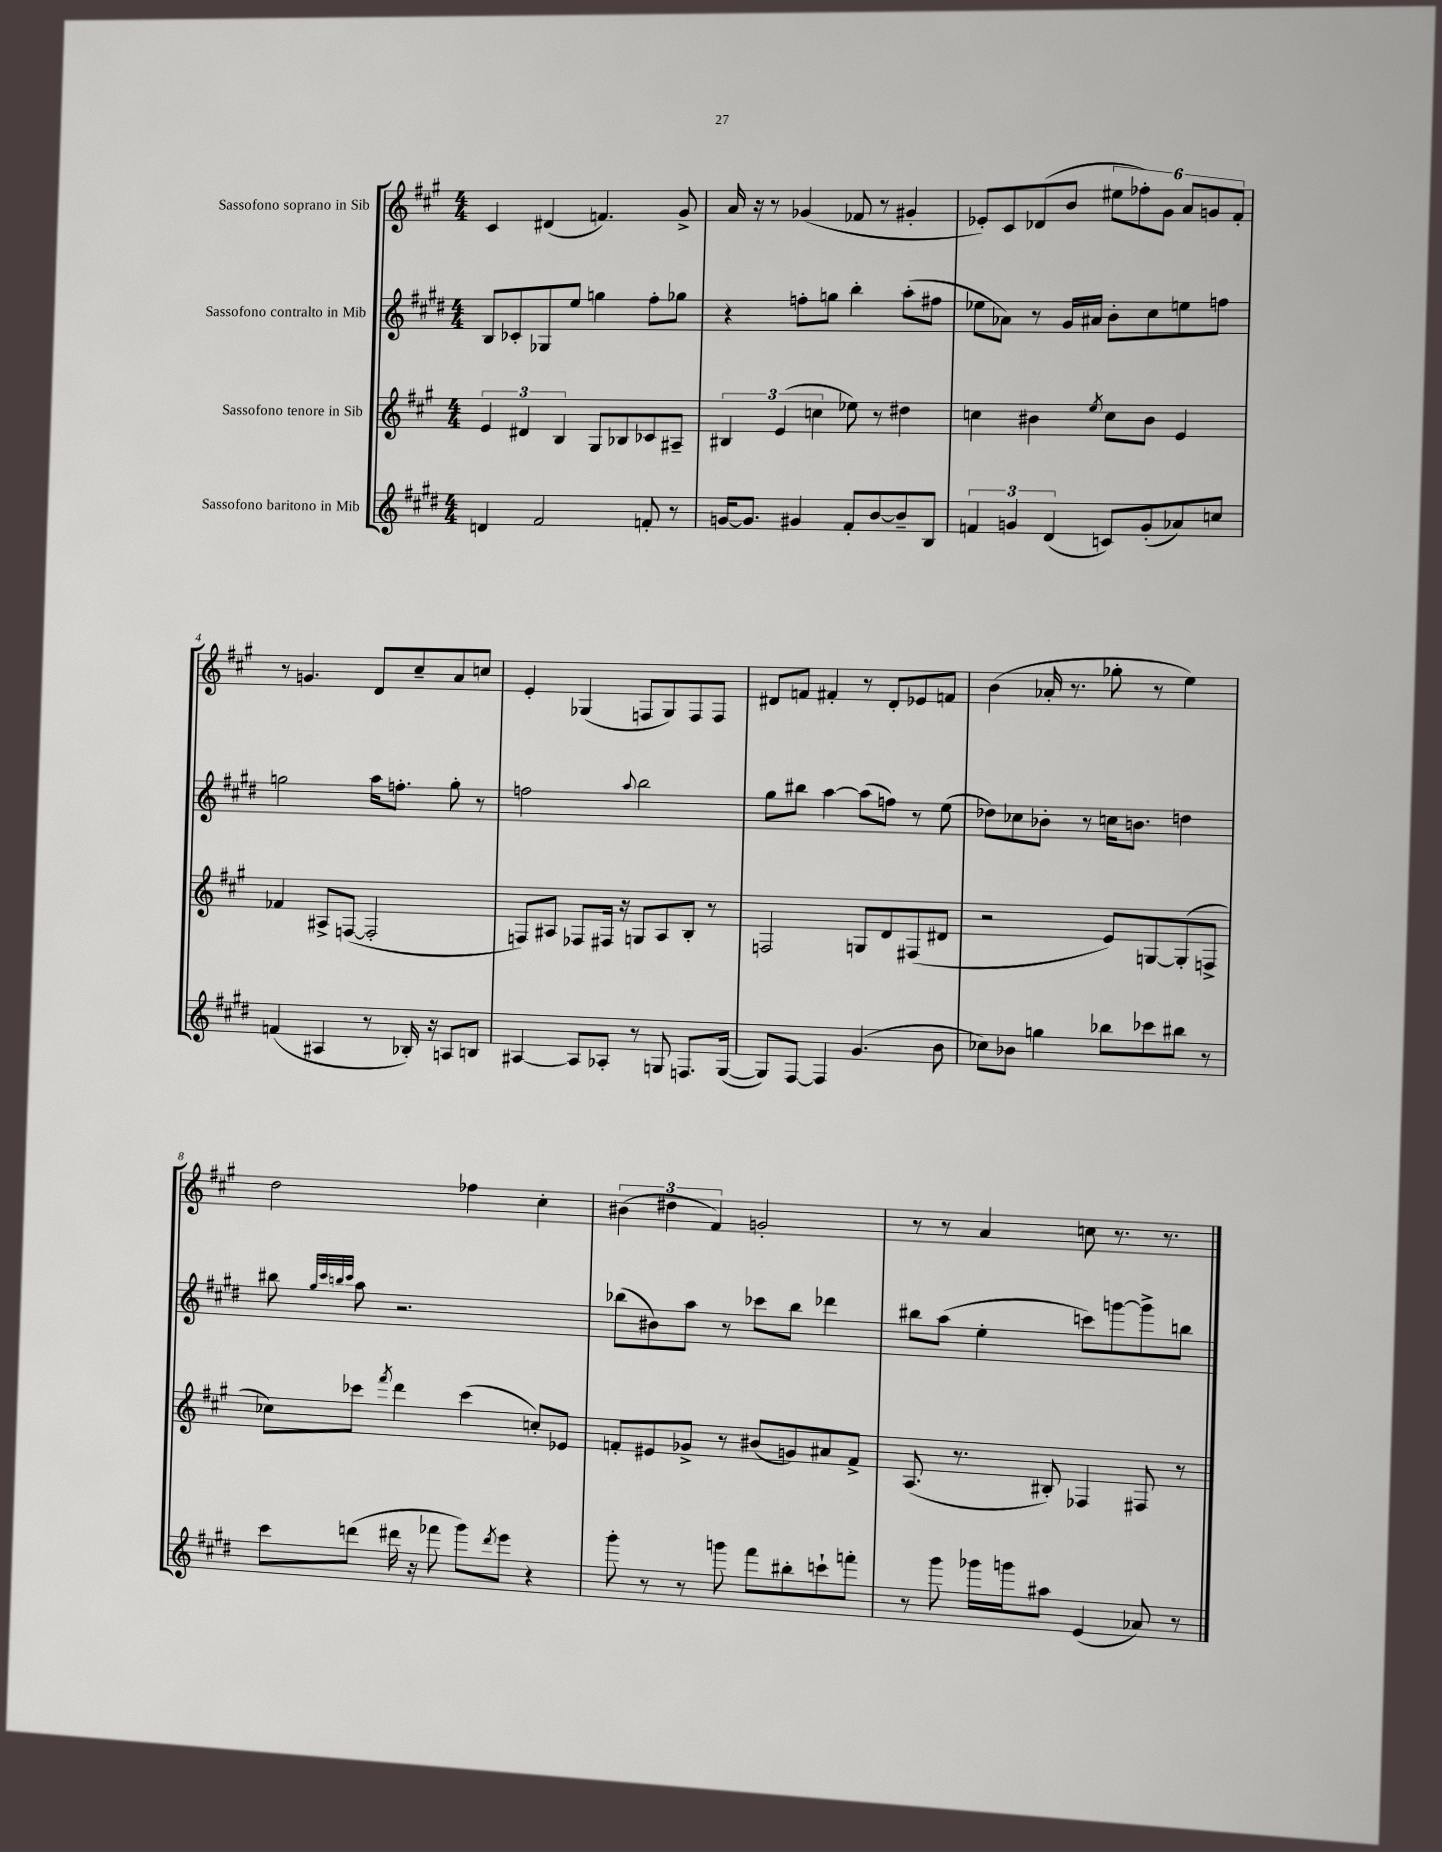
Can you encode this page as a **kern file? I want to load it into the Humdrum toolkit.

**kern	**kern	**kern	**kern
*staff4	*staff3	*staff2	*staff1
*clefG2	*clefG2	*clefG2	*clefG2
*k[f#c#g#d#]	*k[f#c#g#]	*k[f#c#g#d#]	*k[f#c#g#]
*M4/4	*M4/4	*M4/4	*M4/4
4d	6e	8B	4c#
.	.	8c-'	.
.	6d#	.	.
2f#	.	8G-	(4d#
.	6B	.	.
.	.	8ee	.
.	8G#	4gg	4.f)
.	8B-	.	.
8f'	8c-	8ff#'	.
8r	8A#~	8gg-	8g#^
=	=	=	=
[16g	6B#	4r	16a
8.g]	.	.	16r
.	.	.	8r
.	(6e	.	.
4g#	.	8ff'	(4g-
.	6cc	.	.
.	.	8gg	.
8f#'	8ee-)	4bb'	8f-
[8b	8r	.	8r
8b~]	4dd#	(8aa'	4g#'
8B	.	8ff#	.
=	=	=	=
6f	4cc	8ee-	8e-')
.	.	8a-)	8c#
6g	.	.	.
.	4b#	8r	(8d-
(6d#	.	.	.
.	.	16g#	8b
.	.	16a#	.
.	8qee	.	.
8c)	8cc	8b'	12ee#
.	.	.	12ff-')
(8g'	8b#	8cc#	.
.	.	.	12g#
8a-)	4e	8ee	12a
.	.	.	12g
8cc	.	8ff	.
.	.	.	12f#'
=	=	=	=
(4f	4f-	2gg	8r
.	.	.	4.g
4A#	8A#^	.	.
.	([8F	.	.
8r	2F']	16aa	8d
.	.	8.ff'	.
16B-')	.	.	8cc#~
16r	.	.	.
8A	.	8gg'	8a
8B	.	8r	8cc
=	=	=	=
[4A#	8F)	2ff	4e'
.	8A#	.	.
8A#]	8F-	.	(4G-
8A-'	16F#	.	.
.	16r	.	.
.	.	8qqaa	.
8r	8G	2bb	8F
8G	8A#	.	8G-)
8.F	8B'	.	8F
.	8r	.	8F
([16G	.	.	.
=	=	=	=
8G])	2F	8gg#	8d#
[8F#	.	8bb#	8f
4F#]	.	[4aa	4f#'
(4.g#	8G	(8aa]	8r
.	8d	8ff)	8d#'
.	(8F#	8r	8e-
8b	8d#	(8ee	8f
=	=	=	=
8cc-)	2r	8dd-)	(4b
8b-	.	8cc-	.
4gg	.	8b-'	16a-'
.	.	.	8.r
.	.	8r	.
8bb-	8e)	16cc	8gg-'
.	.	8.b	.
8ccc-	[8G	.	8r
8bb#	(8G']	4dd	4ee)
8r	8F^	.	.
=	=	=	=
8ccc#	8cc-)	8bb#	2dd
.	.	32qqgg#	.
.	.	32qqccc#	.
.	.	32qqbb	.
.	.	32qqccc#	.
(8ddd	8ccc-	8aa	.
.	8qfff#	.	.
16ddd#	4ddd	2.r	.
16r	.	.	.
8fff-	.	.	.
8ggg#)	(4ccc-	.	4ff-
8qddd#	.	.	.
8eee	.	.	.
4r	8cc')	.	4cc#'
.	8e-	.	.
=	=	=	=
8ggg#'	8f'	(8bb-	(6b#
8r	8e#	8b#)	.
.	.	.	6dd#
8r	8g-^	8aa	.
.	.	.	6f#)
8ggg	8r	8r	.
8fff#	(8b#	8ccc-	2g'
8bb#'	8g)	8bb-	.
8ccc`	8a#	4ddd-	.
8fff'	8f^	.	.
=	=	=	=
8r	(8.A	8bb#	8r
8ggg#	.	(8aa	8r
.	8.r	.	.
16ggg-	.	4ee'	4a
16ggg	.	.	.
8aa#	8B#')	.	.
(4e	4F-	8ccc)	8cc
.	.	[8ggg	8.r
8a-)	8F#	8ggg^]	.
.	.	.	8.r
8r	8r	8bb	.
==	==	==	==
*-	*-	*-	*-
